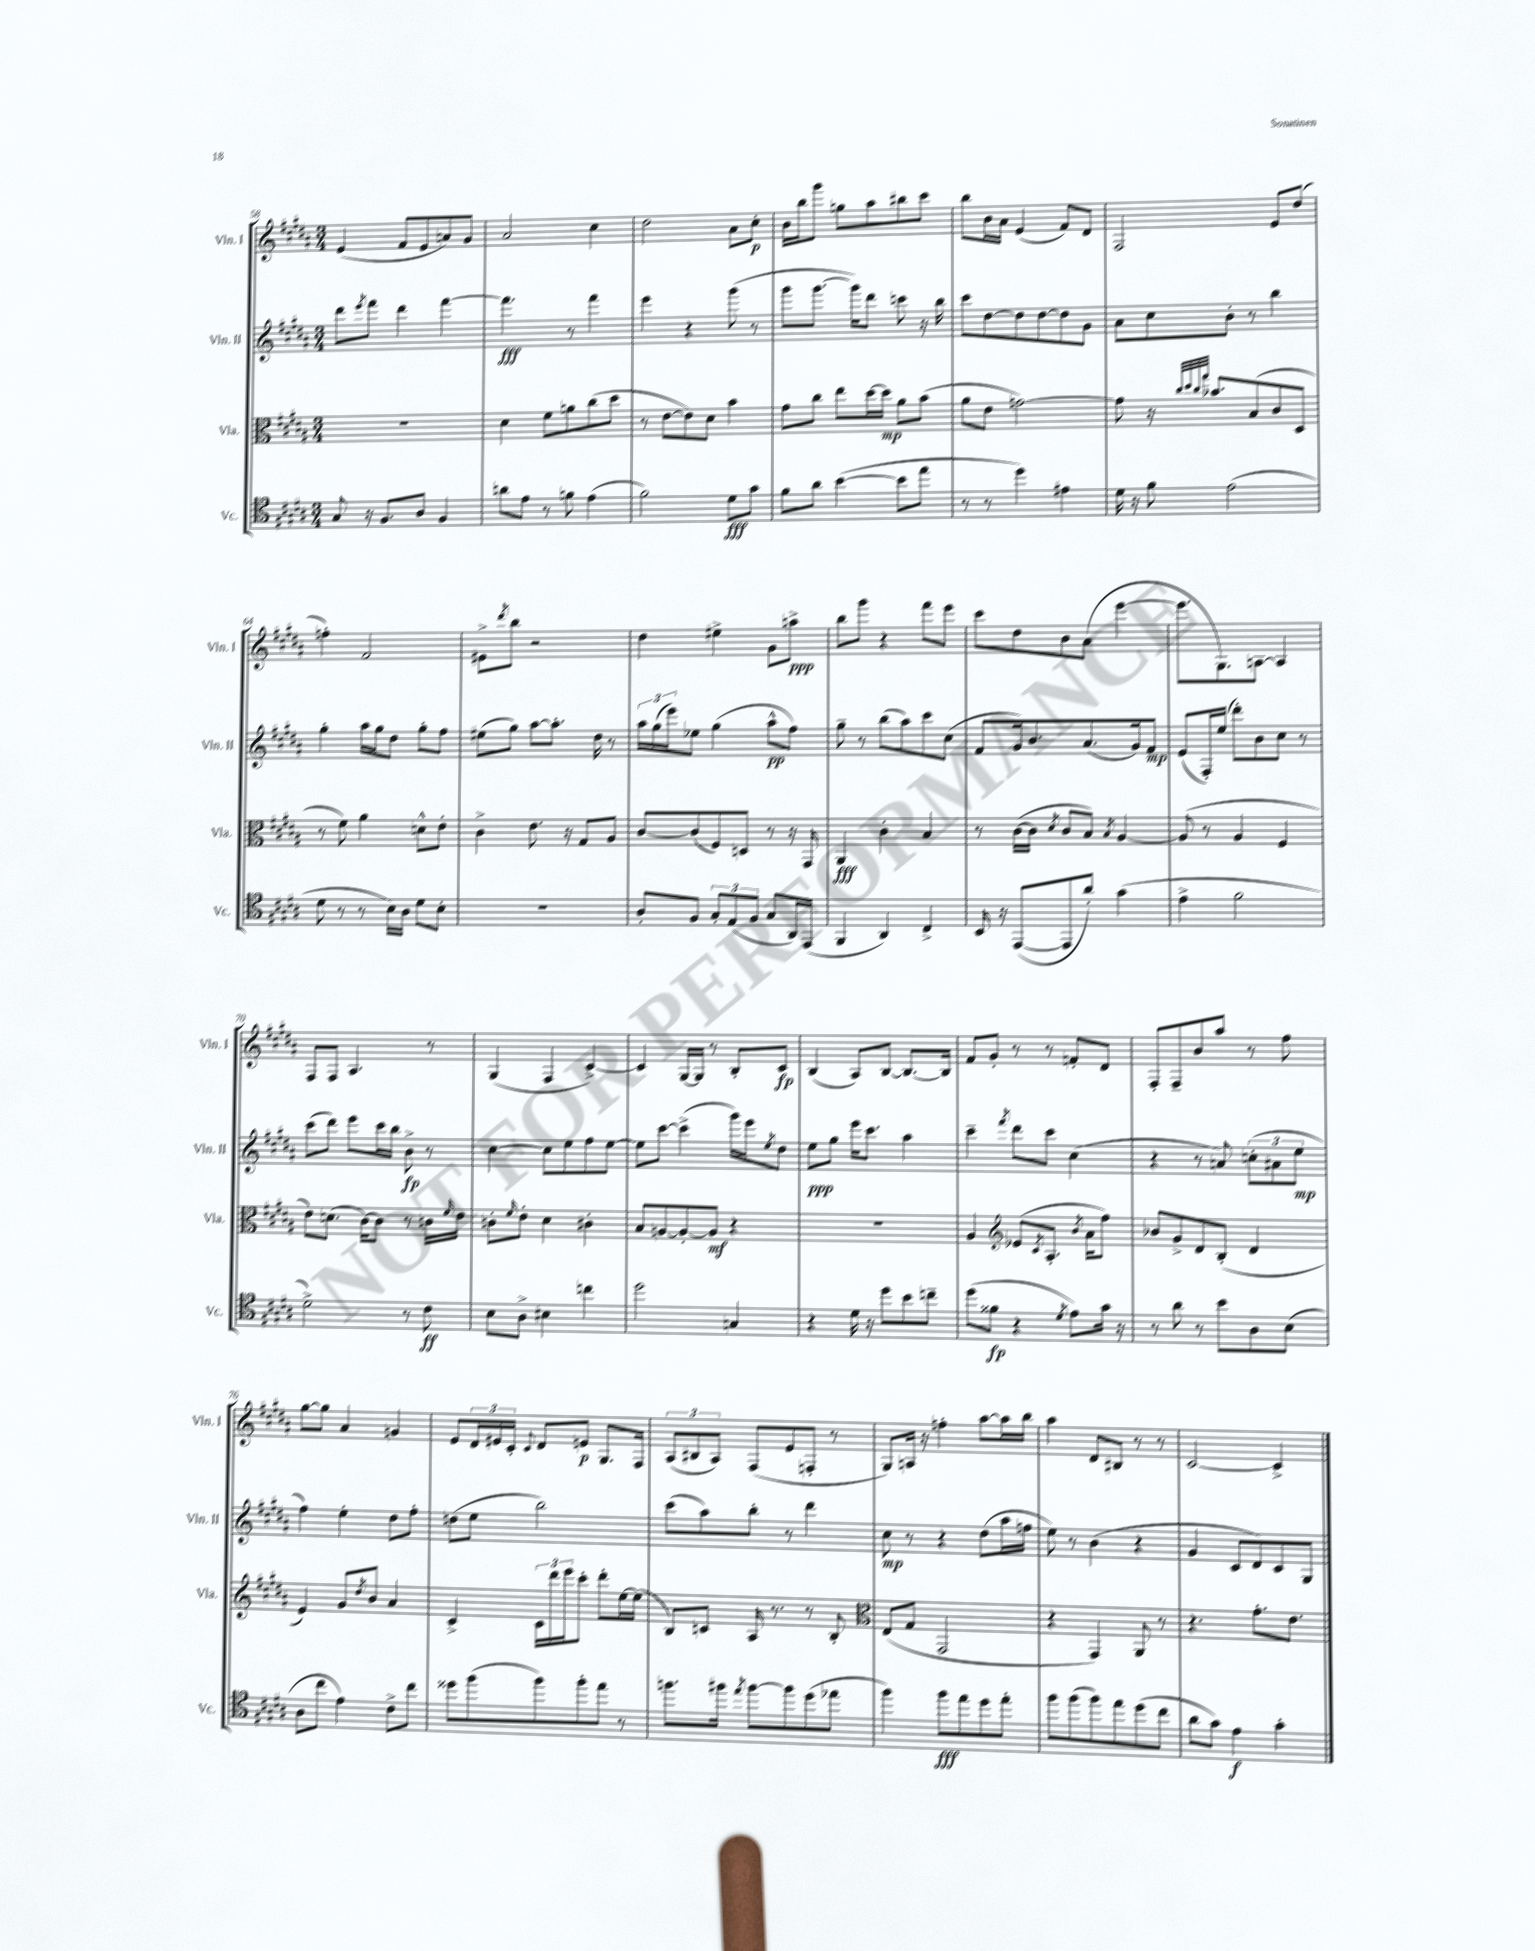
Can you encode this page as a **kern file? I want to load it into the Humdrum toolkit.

**kern	**kern	**kern	**kern
*staff4	*staff3	*staff2	*staff1
*clefC4	*clefC3	*clefG2	*clefG2
*k[f#c#g#d#a#]	*k[f#c#g#d#a#]	*k[f#c#g#d#a#]	*k[f#c#g#d#a#]
*M3/4	*M3/4	*M3/4	*M3/4
8G#/	2.r	8ddd#\L	(4e/
.	.	8qeee/	.
16r	.	8fff#\J	.
8.F#/L	.	.	.
.	.	4ddd#\	8f#/L
8A#/J	.	.	8e/
4F#/	.	[4fff#\	8a/)
.	.	.	8g#/J
=	=	=	=
8a\L	4d#\	4.fff#\]	2a#/
8e\J	.	.	.
8r	8f#\L	.	.
8f\	8a\	8r	.
(4e\	(8cc#\	4fff#\	4cc#\
.	8dd#\J	.	.
=	=	=	=
2f#\)	8r	4eee\	2dd#\
.	[8e\L	.	.
.	8e\])	4r	.
.	8d#\J	.	.
8d#\L	4b\	(8ggg#\	8a#\L
8g#\J	.	8r	8cc#'\J
=	=	=	=
8f#\L	8g#\L	8ggg#\L	16b\LL
.	.	.	16bb\J
8a#\J	8cc#\J	[8.ggg#\J	8ggg#\J
([4b\	8ee\L	.	8gg\L
.	.	16ggg#\]LK)	.
.	[16dd#\L	8ddd#\J	8aa#\
.	16dd#\]JJ	.	.
8b\]L	8a#\L	8ccc\	8bb#\
8ee\J	(8b\J	16r	8ccc#\J
.	.	16bb\	.
=	=	=	=
8r	8a#\L	8ccc#\L	8bb\L
8r	8e\J	[8dd#\	16b\L
.	.	.	16a#\JJ
4dd#\)	[2g\)	8dd#\]	(4e/
.	.	[8dd#\	.
4e#\	.	8dd#\]	8f#/L)
.	.	8g#\J	8d#/J
=	=	=	=
16d#\	8g\]	8a#\L	2F#/
16r	.	.	.
8f#\	16r	8cc#\	.
.	32qqcc#/LLL	.	.
.	32qqdd#/	.	.
.	32qqcc#/	.	.
.	32qqgg#/JJJ	.	.
.	8.b-/L	.	.
(2e\	.	8b'\J	.
.	(8B/	8r	.
.	8c#/	4bb\	8e/L
.	8D#/J	.	(8dd#/J
=	=	=	=
8d#\	8r	4gg#'\	4ff'\)
8r	8f#\)	.	.
8r	4a#\	16aa#\LL	2f#/
.	.	16gg#\J	.
16B\LL)	.	8dd#\J	.
16A#\JJ	.	.	.
8d#\L	8d^^\L	8gg#'\L	.
8B'\J	8e'\J	8ff#\J	.
=	=	=	=
2.r	4c#^\	(8ee#\L	8e#^\L
.	.	.	8qddd#/
.	.	8gg#\J)	8bb\J
.	8.e\	[8aa#\L	2r
.	.	8.aa#'\]J	.
.	16r	.	.
.	8G#/L	.	.
.	.	16dd#\	.
.	8A#/J	8r	.
=	=	=	=
8A#'/L	[8c#/L	24aa#\LL	4dd#\
.	.	(24gg#\	.
.	.	24eee\J)	.
8F#/J	(8c#/]	8ee-\J	.
12G#'/L	8F#/)	(4gg#\	4ee#^\
(12E/	.	.	.
.	8D/J	.	.
12F#/J	.	.	.
8G#/L	8r	8aa#^^\L	8g#\L
16AA#/L)	16r	8ff#\J)	8aa^\J
(16EE/JJ	16GG#/	.	.
=	=	=	=
4FF#/	4AA#/	8gg#~\	8bb\L
.	.	8r	8ggg#\J
4AA#/)	4c#'\	(8bb\L	4r
.	.	8aa#\)	.
4C#^/	4B/	8ccc#\	8fff#\L
.	.	(8cc#\J	8eee\J
=	=	=	=
16BB/	8r	8f#/L	8ccc#\L
16r	.	.	.
([8EE/L	([16c#\LL	16g#/k)	8dd#\
.	16c#\]JJ	8.b/	.
.	8qd#/	.	.
8EE/]	8c#/L	.	8b\
8a#'/J)	8B/J)	(8.a#/	(8a#\J
.	8qB/	.	.
(4g#\	[4A#/	.	[4eee\
.	.	16g#/k)	.
.	.	8f#/J	.
=	=	=	=
4e^\	(8A#/]	(8e/L	8.eee\]L
.	8r	16F#'/L)	.
.	.	(16ee/JJ	8.G#\)
2f#\	4A#/	8ddd#'\L)	.
.	.	8b\	[8A\J
.	4F#/	8cc#\J	4A/]
.	.	8r	.
=	=	=	=
2d#^\)	8e\L)	(8ccc#\L	8F#/L
.	(8.d\J	8ddd#\J)	8F#/J
.	.	8eee\L	4.A#/
.	[16c#\LK)	.	.
.	8c#\]J	16ccc#\L	.
.	.	16bb\JJ	.
8r	8r	8b^\	.
8c#\	16c\LL	8r	8r
.	16qqf#/	.	.
.	16e\JJ	.	.
=	=	=	=
8B\L	8c'\L	[4cc#\	(4G#/
.	16qqf#/	.	.
8A#^\J	8e'\J	.	.
4B#\	4d#\	8cc#\]L	4F#/
.	.	8ee\	.
4cc\	4c#'\	8ff#\	[4c#^/)
.	.	[8ee\J	.
=	=	=	=
2dd#\	8B/L	8ee\]L	4c#/]
.	[8A/	[8ccc#\J	.
.	8A'/_	(4ccc#^\]	[16G#/LL
.	.	.	16G#/]JJ
.	8A/]J	.	8r
4G/	4r	16ggg#\LL)	8B'/L
.	.	16eee\J	.
.	.	8qee/	.
.	.	8dd#\J	8c#/J
=	=	=	=
4r	2.r	8ee\L	(4B/
.	.	8gg#\J	.
16d#\	.	16eee\LK	8A#/L)
16r	.	8.ccc#\J	.
8dd#\L	.	.	[8B/J
8b\	.	4aa#\	8.B/_L
8cc~\J	.	.	.
.	.	.	16B/]Jk
=	=	=	=
(8dd#\L	4A#/	4ccc#~\	8f#/L
8f##\J	.	.	8g#'/J
*	*clefG2	*	*
.	.	8qfff#/	.
4r	(8e-/L	8ddd#\L	8r
.	8qc#/	.	.
.	8.A#'/J	8ccc#\J	8r
8qd#/	.	.	.
8e\L)	.	(4cc#\	8f'/L
.	8qb/	.	.
.	16a#\LK	.	.
16g#\Jk	8ff#\J)	.	8d#/J
16r	.	.	.
=	=	=	=
8r	8b-/L	4r	8F#'/L
8a#\	8g#^/	.	8F#~/
8r	8d#/	8r	8b/
8b\L	(8B'/J	8a/)	8aa#/J
8A#\	4d#/	(12cc'\L	8r
.	.	12a#\	.
(8B\J	.	.	8ff#\
.	.	12ee\J	.
=	=	=	=
8A#\L	4e/)	4ff#\)	[8gg#\L
8cc#\J	.	.	8gg#\]J
4e\)	8g#/L	4ee'\	4a#/
.	8qdd#/	.	.
.	8b/J	.	.
8c#^\L	4a#/	8dd#\L	4g/
8cc#\J	.	8ff#'\J	.
=	=	=	=
8dd##\L	4c#^/	(8dd\L	8e/L
(8ff#\	.	8ee\J	24d#/L
.	.	.	24e#/
.	.	.	24c#'/JJ
.	.	.	8qqc#/
8ff#\)	24c#\LL	2bb\)	8d#/L
.	24ddd#\	.	.
.	24eee\J	.	.
8ff#'\	8ccc#'\J	.	8e/J
8ee\J	8ddd#'\L	.	8.G#/L
8r	[16ee\L	.	.
.	(16ee\]JJ	.	16F#/Jk
=	=	=	=
8.ff\L	8B/L)	(8ccc#\L	(12A#/L
.	.	.	12B#/
.	8c/J	8aa#\)	.
.	.	.	12A#/J)
16ff#\Jk	.	.	.
8qee/	.	.	.
[8ff#\L	16A#/	8bb'\J	(8F#/L
.	8.r	.	.
8ff#\]	.	8r	8e/
(8dd#\	8r	4ddd#\	8F'/J
8ee-\J	8B'/	.	8r
=	=	=	=
*	*clefC3	*	*
4ff#\)	(8E/L	8cc#\	8G#/L)
.	8G#/J	8r	16A/Jk
.	.	.	16r
8ff#\L	2GG#/	4r	4ff'\
8ee\	.	.	.
8dd#\	.	(8dd#\L	[8aa#\L
8ee'\J	.	16aa#\L	16aa#\]L
.	.	16ff\JJ	16bb\JJ
=	=	=	=
8ff#\L	4r	8ee\)	4aa#\
(8ff#\	.	8r	.
8ff#\)	4GG#/)	(4b\	8d#/L
8ee\	.	.	8B#/J
(8dd#\	8AA#/	4r	8r
8cc#\J	8r	.	8r
=	=	=	=
8a#\L	4.r	4g#/	[2c#/
8g#\J)	.	.	.
4e\	.	8c#/L	.
.	8.g#'\L	8d#/)	.
4g#'\	.	8c#/	4c#^/]
.	8.e\J	.	.
.	.	8G#/J	.
==	==	==	==
*-	*-	*-	*-
